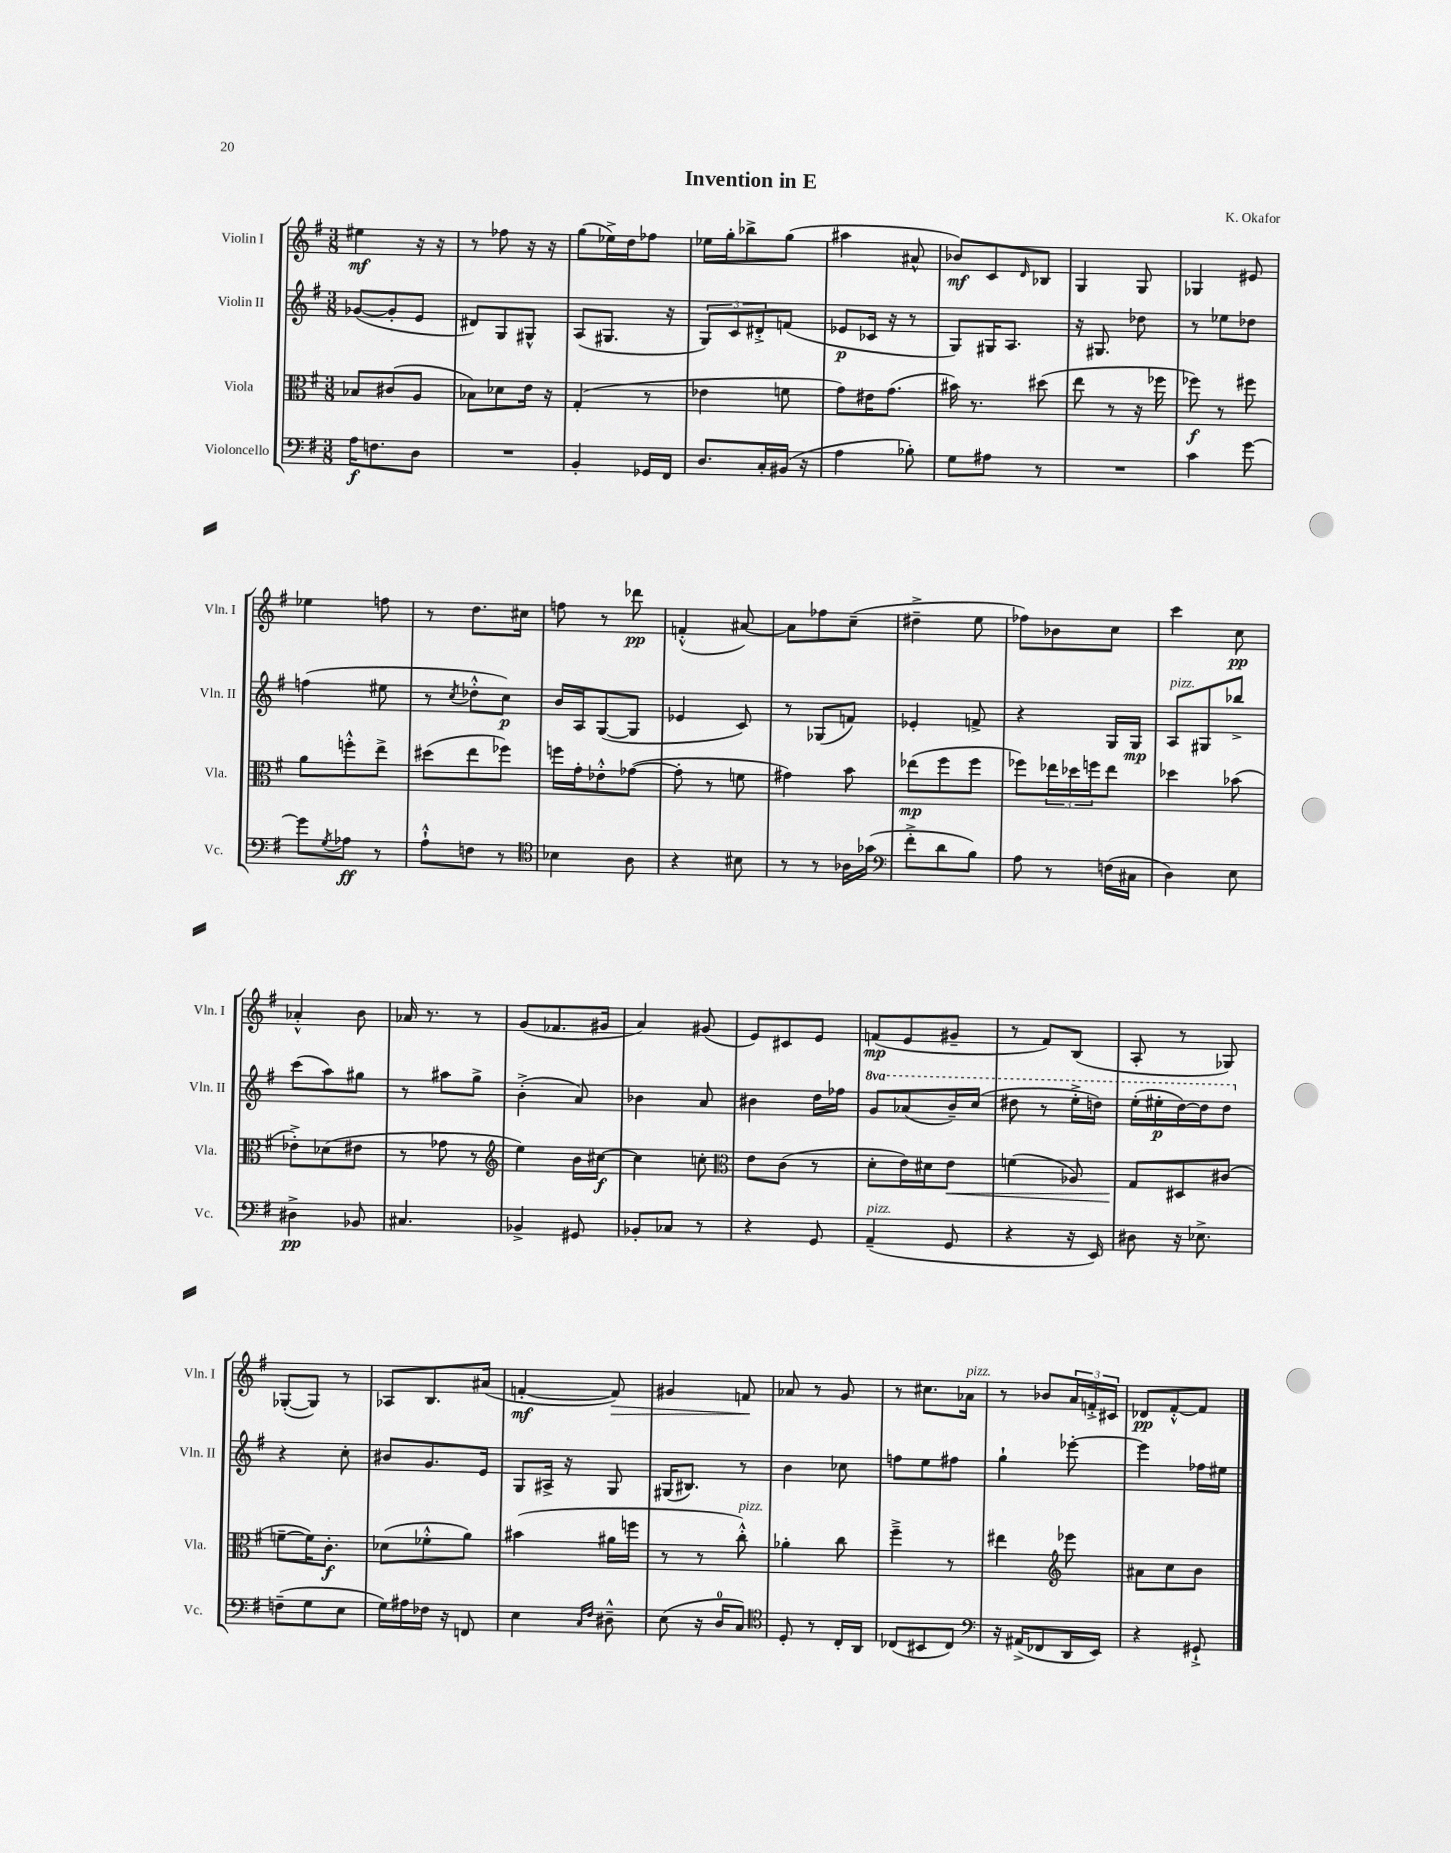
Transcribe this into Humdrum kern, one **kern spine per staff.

**kern	**dynam	**kern	**dynam	**kern	**dynam	**kern	**dynam
*part4	*part4	*part3	*part3	*part2	*part2	*part1	*part1
*staff4	*staff4	*staff3	*staff3	*staff2	*staff2	*staff1	*staff1
*I"Violoncello	*	*I"Viola	*	*I"Violin II	*	*I"Violin I	*
*I'Vc.	*	*I'Vla.	*	*I'Vln. II	*	*I'Vln. I	*
*clefF4	*	*clefC3	*	*clefG2	*	*clefG2	*
*k[f#]	*	*k[f#]	*	*k[f#]	*	*k[f#]	*
*M3/8	*	*M3/8	*	*M3/8	*	*M3/8	*
=1	=1	=1	=1	=1	=1	=1	=1
16A\KL	f	8B-X/L	.	([8g-X/L	.	4ee#X\	mf
8.Fn\	.	.	.	.	.	.	.
.	.	(8c#X/	.	8g-'/]	.	.	.
8D\J	.	8A/J	.	8e/J	.	16r	.
.	.	.	.	.	.	16r	.
=2	=2	=2	=2	=2	=2	=2	=2
4.r	.	8B-X\L)	.	8d#X/L)	.	8r	.
.	.	8d-X\	.	8G/	.	8ff-X\	.
.	.	16e\Jk	.	8G#X^^/J	.	16r	.
.	.	16r	.	.	.	16r	.
=3	=3	=3	=3	=3	=3	=3	=3
4BB'/	.	(4G'/	.	(8A/L	.	(8gg\L	.
.	.	.	.	8.G#X/J	.	16ee-X^\L)	.
.	.	.	.	.	.	16dd\J	.
16GG-X/LL	.	8r	.	.	.	8ff-X\J	.
16FF#/JJ	.	.	.	16r	.	.	.
=4	=4	=4	=4	=4	=4	=4	=4
8.D/L	.	4e-X\	.	12G/L)	.	16ee-X\LL	.
.	.	.	.	.	.	16gg'\J	.
.	.	.	.	12c/	.	.	.
.	.	.	.	.	.	8bb-X^\	.
.	.	.	.	12d#X'^/	.	.	.
16C'/L	.	.	.	.	.	.	.
(16BB#X/JJ	.	8fn\	.	(8fn/J	.	(8gg\J	.
16r	.	.	.	.	.	.	.
=5	=5	=5	=5	=5	=5	=5	=5
4A\	.	8g\L)	.	8e-X/L	p	4aa#X\	.
.	.	16e#X\K	.	16c-X/Jk	.	.	.
.	.	(8.g\J	.	16r	.	.	.
8B-X'\)	.	.	.	8r	.	8a#X^^/	.
=6	=6	=6	=6	=6	=6	=6	=6
8G\L	.	16b#X\)	.	8G/L)	.	8b-X/L)	mf
.	.	8.r	.	.	.	.	.
8A#X\J	.	.	.	16G#X/K	.	8c/	.
.	.	.	.	8.A/J	.	.	.
.	.	.	.	.	.	16qqd/	.
8r	.	(8dd#X\	.	.	.	8B-X/J	.
=7	=7	=7	=7	=7	=7	=7	=7
4.r	.	8ee\	.	16r	.	4G/	.
.	.	.	.	8.G#X/	.	.	.
.	.	8r	.	.	.	.	.
.	.	16r	.	8dd-X\	.	8G/	.
.	.	16ff-X\	.	.	.	.	.
=8	=8	=8	=8	=8	=8	=8	=8
4c\	.	8ff-X\)	f	8r	.	4G-X/	.
.	.	8r	.	8ee-X\L	.	.	.
[8g\	.	8ff#X\	.	8dd-X\J	.	8e#X/	.
!!LO:LB:g=z
=9	=9	=9	=9	=9	=9	=9	=9
8g\L]	.	8a\L	.	(4ffn\	.	4ee-X\	.
8qG/	.	.	.	.	.	.	.
8A-X\J	ff	8ffn'^^\	.	.	.	.	.
8r	.	8ee^\J	.	8ee#X\	.	8ffn\	.
=10	=10	=10	=10	=10	=10	=10	=10
8A`^^\L	.	(8dd#X\L	.	8r	.	8r	.
.	.	.	.	8qcc/	.	.	.
8Fn\J	.	8ee\	.	8dd-X'^^\L	.	8.dd\L	.
8r	.	8ff-X\J)	.	8cc\J)	p	.	.
.	.	.	.	.	.	16cc#X\Jk	.
=11	=11	=11	=11	=11	=11	=11	=11
*clefC4	*	*	*	*	*	*	*
4B-X\	.	16ffn\LL	.	16b/LL	.	8ffn\	.
.	.	16g'\J	.	16A/J	.	.	.
.	.	8e-X'^^\	.	([8G/	.	8r	.
8A\	.	([8g-X\J	.	8G/J]	.	8ddd-X\	pp
=12	=12	=12	=12	=12	=12	=12	=12
4r	.	8g-'\]	.	4e-X/	.	(4fn'^^/	.
.	.	8r	.	.	.	.	.
8B#X\	.	8fn\	.	8c/)	.	[8a#X/)	.
=13	=13	=13	=13	=13	=13	=13	=13
8r	.	4g#X\)	.	8r	.	8a#\L]	.
8r	.	.	.	(8G-X/L	.	8ff-X\	.
16A-X\LL	.	8b\	.	8fn/J)	.	(8cc~\J	.
(16g-X\JJ	.	.	.	.	.	.	.
=14	=14	=14	=14	=14	=14	=14	=14
*clefF4	*	*	*	*	*	*	*
8f#'^\L	.	(8ee-X\L	mp	4e-X'/	.	4dd#X~^\	.
8d\	.	8ff#\	.	.	.	.	.
8B\J)	.	8ff#\J	.	8fn^/	.	8ee\	.
=15	=15	=15	=15	=15	=15	=15	=15
8A\	.	8ff-X\L)	.	4r	.	8ff-X\L)	.
8r	.	24ee-X\L	.	.	.	8b-X\	.
.	.	24dd-X\	.	.	.	.	.
.	.	24ffn\J	.	.	.	.	.
(16Fn\LL	.	8ee-\J	.	16G/LL	.	8cc\J	.
16C#X\JJ	.	.	.	16G/JJ	mp	.	.
=16	=16	=16	=16	=16	=16	=16	=16
!	!	!	!	!LO:TX:a:i:t=pizz.	!	!	!
4D\)	.	4dd-X\	.	8A/L	.	4ccc\	.
.	.	.	.	8G#X/	.	.	.
8E\	.	(8b-X\	.	8bb-X^/J	.	8cc\	pp
!!LO:LB:g=z
=17	=17	=17	=17	=17	=17	=17	=17
4D#X^\	pp	8e-X'^\L)	.	(8ccc\L	.	4a-X'^^/	.
.	.	(8d-X\	.	8aa\)	.	.	.
8BB-X/	.	8e#X\J	.	8gg#X\J	.	8b\	.
=18	=18	=18	=18	=18	=18	=18	=18
4.C#X/	.	8r	.	8r	.	16a-X/	.
.	.	.	.	.	.	8.r	.
.	.	8g-X\	.	8aa#X\L	.	.	.
.	.	8r	.	8gg^\J	.	8r	.
=19	=19	=19	=19	=19	=19	=19	=19
*	*	*clefG2	*	*	*	*	*
4BB-X^/	.	4ee\)	.	(4b'^\	.	(8g/L	.
.	.	.	.	.	.	8.f-X/	.
8GG#X/	.	16b\LL	.	8a/)	.	.	.
.	.	[16cc#X\JJ	f	.	.	16g#X/Jk	.
=20	=20	=20	=20	=20	=20	=20	=20
8BB-X'/L	.	4cc#\]	.	4b-X\	.	4a/)	.
8C-X/J	.	.	.	.	.	.	.
8r	.	8ccn'\	.	8a/	.	(8g#X/	.
=21	=21	=21	=21	=21	=21	=21	=21
*	*	*clefC3	*	*	*	*	*
4r	.	8e\L	.	4b#X\	.	8e/L)	.
.	.	(8c\J	.	.	.	8c#X/	.
8GG/	.	8r	.	16dd\LL	.	8e/J	.
.	.	.	.	16ff-X\JJ	.	.	.
=22	=22	=22	=22	=22	=22	=22	=22
*	*	*	*	*8va	*	*	*
!LO:TX:a:i:t=pizz.	!	!	!	!	!	!	!
(4AA~/	.	8d'\L	.	8gg/L	.	(8fn/L	mp
.	.	16e\L)	.	(8aa-X/	.	8e/	.
.	.	16d#X\J	.	.	.	.	.
!	!	!	!LO:HP:b	!	!	!	!
8GG/	.	8e\J	<	16bb~/L)	.	8g#X~/J	.
.	.	.	.	(16ccc/JJ	.	.	.
=23	=23	=23	=23	=23	=23	=23	=23
4r	.	(4fn\	.	8ddd#X\	.	8r	.
.	.	.	.	8r	.	8f#/L)	.
16r	.	8A-X/)	.	16eee'^\LL	.	(8B/J	.
16EE/)	.	.	.	16dddn\JJ)	.	.	.
=24	=24	=24	=24	=24	=24	=24	=24
8D#X\	.	8G/L	.	(16eee'\LL	.	8A'/	.
.	.	.	.	16eee#X'\	p	.	.
16r	.	8D#X/	[	[16ddd\)	.	8r	.
8.E-X^\	.	.	.	16ddd\J]	.	.	.
.	.	(8c#X/J	.	8ddd\J	.	8G-X/)	.
!!LO:LB:g=z
=25	=25	=25	=25	=25	=25	=25	=25
*	*	*	*	*X8va	*	*	*
(8Fn~\L	.	[8fn~\L	.	4r	.	([8G-X'/L	.
8G\	.	16f\K])	.	.	.	8G-/J])	.
.	.	8.c'\J	f	.	.	.	.
8E\J	.	.	.	8cc'\	.	8r	.
=26	=26	=26	=26	=26	=26	=26	=26
16G\LL)	.	(8d-X\L	.	8b#X/L	.	8A-X/L	.
16A#X\	.	.	.	.	.	.	.
16F-X\JJ	.	8f-X'^^\	.	8.g/	.	8.B/	.
16r	.	.	.	.	.	.	.
8FFn/	.	8a\J)	.	.	.	.	.
.	.	.	.	16e/Jk	.	(16a#X/Jk	.
=27	=27	=27	=27	=27	=27	=27	=27
4E\	.	(4b#X\	.	8G/L	.	[4fn'/	mf
.	.	.	.	16A#X^/Jk	.	.	.
.	.	.	.	16r	.	.	.
16qqC/LL	.	.	.	.	.	.	.
16qqF#/JJ	.	.	.	.	.	.	.
!	!	!	!	!	!	!	!LO:HP:b
8D#X~^^\	.	16a#X\LL	.	8G/	.	8f/])	>
.	.	16ffn\JJ	.	.	.	.	.
=28	=28	=28	=28	=28	=28	=28	=28
(8E\	.	8r	.	(16G#X/KL	.	4g#X/	.
.	.	.	.	8.B#X/J)	.	.	.
16r	.	8r	.	.	.	.	.
16D/KL	.	.	.	.	.	.	.
!	!	!LO:TX:a:i:t=pizz.	!	!	!	!	!
8C/J)	.	8cc'^^\)	.	8r	.	8fn/	.
.	.	.	.	.	.	.	]
=29	=29	=29	=29	=29	=29	=29	=29
*clefC4	*	*	*	*	*	*	*
8D'/	.	4a-X'\	.	4b\	.	8a-X/	.
8r	.	.	.	.	.	8r	.
16C'/LL	.	8cc\	.	8cc-X\	.	8g/	.
16AA/JJ	.	.	.	.	.	.	.
=30	=30	=30	=30	=30	=30	=30	=30
(8C-X/L	.	4ff#~^\	.	8ffn\L	.	8r	.
8BB#X/	.	.	.	8ee\	.	8.cc#X\L	.
8C-/J)	.	8r	.	8ff#X\J	.	.	.
!	!	!	!	!	!	!LO:TX:a:i:t=pizz.	!
.	.	.	.	.	.	16a-X\Jk	.
=31	=31	=31	=31	=31	=31	=31	=31
*clefF4	*	*	*	*	*	*	*
16r	.	4ee#X\	.	4gg`\	.	8r	.
(16AA#X^/KL	.	.	.	.	.	.	.
8FF-X/	.	.	.	.	.	8b-X/L	.
*	*	*clefG2	*	*	*	*	*
16DD/L	.	8eee-X\	.	[8eee-X'\	.	24a/L	.
.	.	.	.	.	.	24fn'^/	.
16EE/JJ)	.	.	.	.	.	.	.
.	.	.	.	.	.	24c#X/JJ	.
=32	=32	=32	=32	=32	=32	=32	=32
4r	.	8a#X\L	.	4eee-\]	.	8d-X/L	pp
.	.	8cc\	.	.	.	[8f#'^^/	.
8GG#X`^/	.	8b\J	.	16ff-X\LL	.	8f#/J]	.
.	.	.	.	16ee#X\JJ	.	.	.
==	==	==	==	==	==	==	==
*-	*-	*-	*-	*-	*-	*-	*-
